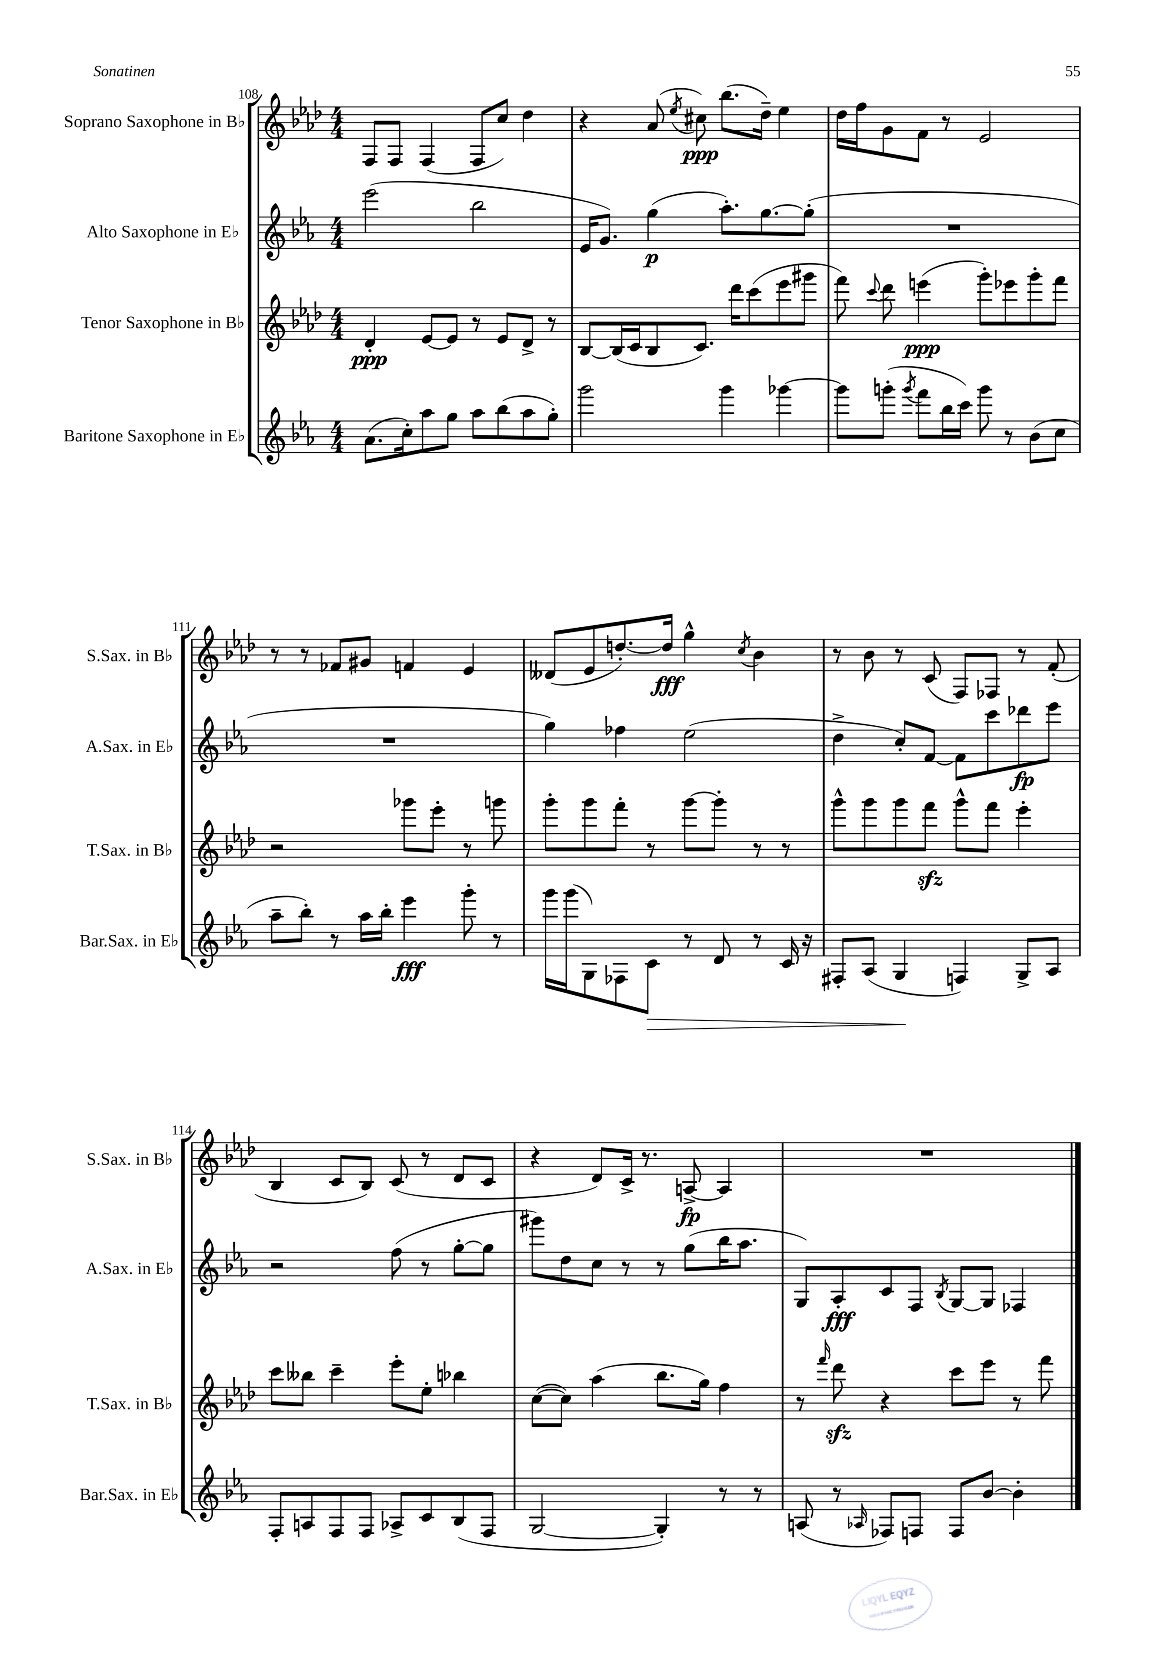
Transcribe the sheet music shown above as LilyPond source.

<<
\new StaffGroup <<
\new Staff = "s0" \with { instrumentName = "Soprano Saxophone in Bb" shortInstrumentName = "S.Sax. in Bb" } {
    \clef treble \key aes \major \numericTimeSignature \time 4/4
    \autoBeamOff f8[ f8] f4( f8[ c''8]) des''4 |
    r4 aes'8( \acciaccatura { ees''8 } cis''8\ppp) bes''8.[( des''16]--) ees''4 |
    des''16[ f''16 g'8 f'8] r8 ees'2 |
    r8 r8 fes'8[ gis'8] f'4 ees'4 |
    deses'8[( ees'8 d''8.~-.) d''16]\fff g''4-^ \acciaccatura { c''8 } bes'4 |
    r8 bes'8 r8 c'8( f8[) fes8] r8 f'8-.( |
    bes4 c'8[ bes8]) c'8( r8 des'8[ c'8] |
    r4 des'8[) c'16]-> r8. a8~->\fp a4 |
    R1 \bar "|." |
}
\new Staff = "s1" \with { instrumentName = "Alto Saxophone in Eb" shortInstrumentName = "A.Sax. in Eb" } {
    \clef treble \key ees \major \numericTimeSignature \time 4/4
    \autoBeamOff ees'''2( bes''2 |
    ees'16[ g'8.]) g''4\p( aes''8.[-.) g''8.~ g''8]-.( |
    R1 |
    R1 |
    g''4) fes''4 ees''2( |
    d''4-> c''8[-.) f'8]~ f'8[ c'''8 des'''8\fp ees'''8] |
    r2 f''8( r8 g''8[~-. g''8] |
    gis'''8[) d''8 c''8] r8 r8 g''8[( bes''16 aes''8.] |
    g8[) aes8-.\fff c'8 f8] \acciaccatura { bes8 } g8[~ g8] fes4 \bar "|." |
}
\new Staff = "s2" \with { instrumentName = "Tenor Saxophone in Bb" shortInstrumentName = "T.Sax. in Bb" } {
    \clef treble \key aes \major \numericTimeSignature \time 4/4
    \autoBeamOff des'4-.\ppp ees'8[~ ees'8] r8 ees'8[ des'8]-> r8 |
    bes8[~ bes16( c'16 bes8 c'8.]) des'''16[ c'''8( ees'''8 gis'''8] |
    f'''8) \appoggiatura { c'''8 } des'''8 e'''4\ppp( g'''8[-.) ees'''8 g'''8-. f'''8] |
    r2 ges'''8[ ees'''8]-. r8 g'''8 |
    g'''8[-. g'''8 f'''8]-. r8 g'''8[~ g'''8]-. r8 r8 |
    g'''8[-^ g'''8 g'''8 f'''8]\sfz g'''8[-^ f'''8] ees'''4-. |
    c'''8[ beses''8] c'''4-- ees'''8[-. ees''8]-. bes''4 |
    c''8[~( c''8]) aes''4( bes''8.[ g''16]) f''4 |
    r8 \grace { f'''16 } des'''8\sfz r4 c'''8[ ees'''8] r8 f'''8 \bar "|." |
}
\new Staff = "s3" \with { instrumentName = "Baritone Saxophone in Eb" shortInstrumentName = "Bar.Sax. in Eb" } {
    \clef treble \key ees \major \numericTimeSignature \time 4/4
    \autoBeamOff aes'8.[( c''16-.) aes''8 g''8] aes''8[ bes''8( aes''8 g''8]-.) |
    g'''2 g'''4 ges'''4~ |
    ges'''8[ g'''8]-.( \acciaccatura { g'''8 } f'''8[ bes''16 c'''16]) g'''8 r8 bes'8[( c''8] |
    aes''8[-- bes''8]-.) r8 aes''16[ bes''16]-. ees'''4\fff g'''8-. r8 |
    g'''16[ g'''16( g8) fes8 c'8]\> r8 d'8 r8 c'16 r16 |
    fis8[-. aes8]( g4\! f4) g8[-> aes8] |
    f8[-. a8 f8 f8] aes8[-> c'8 bes8( f8] |
    g2~ g4-.) r8 r8 |
    a8( r8 \grace { aes16 } fes8[) f8] f8[ bes'8]~ bes'4-. \bar "|." |
}
>>
>>
\layout { \context { \Score currentBarNumber = #108 } }
